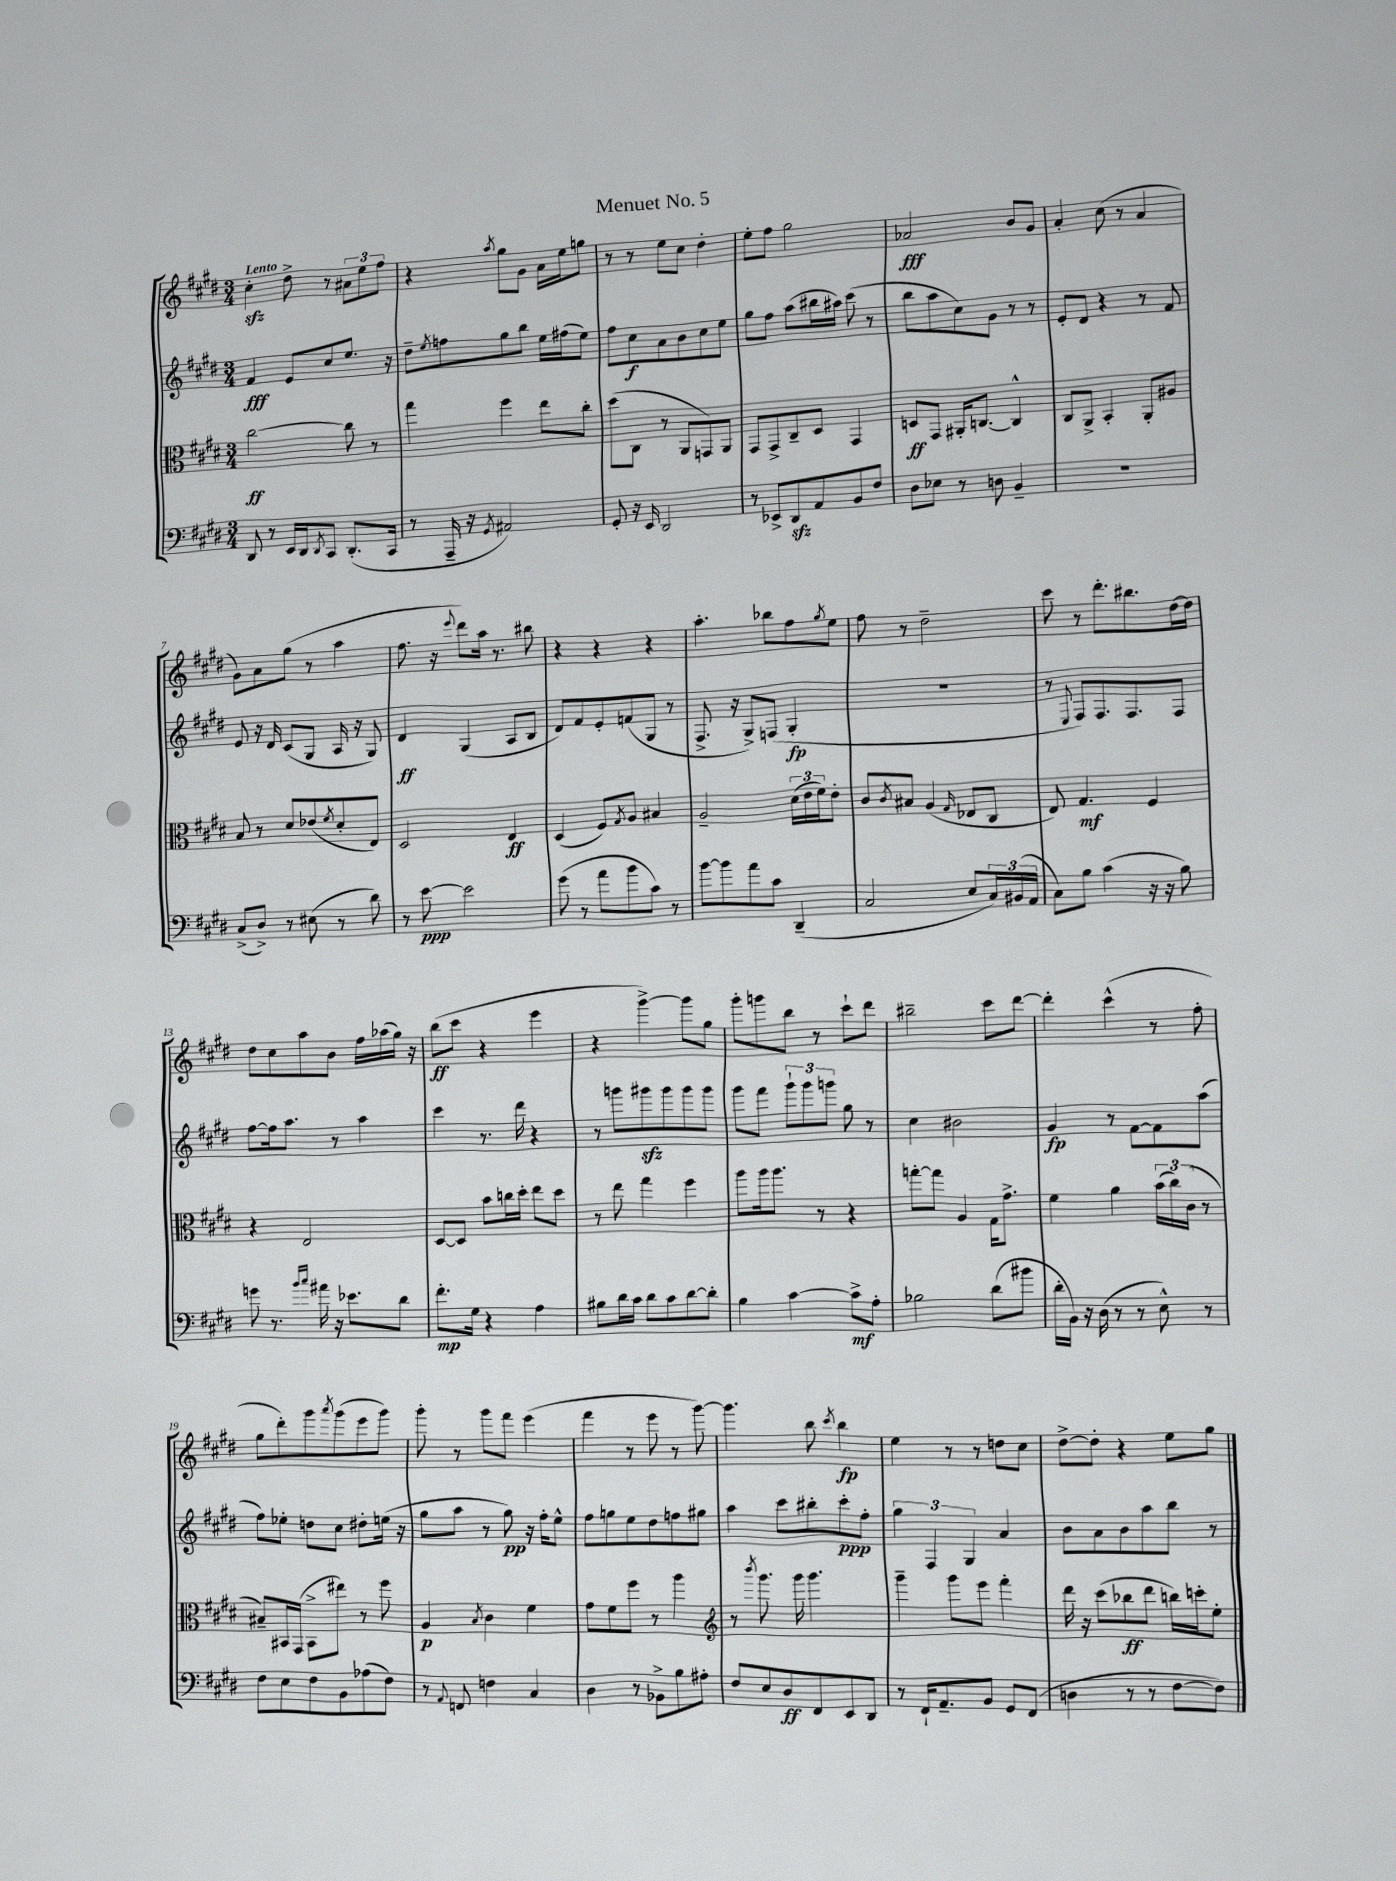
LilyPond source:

\header { title = "Menuet No. 5" }
<<
\new StaffGroup <<
\new Staff = "s0" {
    \clef treble \key e \major \numericTimeSignature \time 3/4 \tempo "Lento"
    cis''4-.\sfz dis''8-> r8 \tuplet 3/2 { ais'8 e''8 fis''8 } |
    r4 \acciaccatura { a''8 } gis''8 gis'8 a'16 e''16 g''8 |
    r8 r8 e''8 cis''8 dis''4-. |
    e''8-. fis''8 gis''2 |
    aes'2\fff b'8 gis'8 |
    a'4-. cis''8( r8 a'4 |
    gis'8) a'8 gis''8( r8 a''4 |
    fis''8. r16 \appoggiatura { e'''8 } dis'''8) a''16 r8. bis''8 |
    r4 r4 r4 |
    a''4.-. bes''8 fis''8 \acciaccatura { gis''8 } e''8 |
    fis''8 r8 dis''2-- |
    cis'''8 r8 dis'''8.-. bis''8. dis''16~ dis''16 |
    dis''8 cis''8 a''8 b'8 fis''16 aes''16( gis''16) r16 |
    b''8\ff( cis'''8 r4 e'''4 |
    r4 gis'''4~->) gis'''8 gis''8 |
    gis'''8-. g'''8 b''8 r8 cis'''8-! dis'''8 |
    bis''2-- cis'''8 dis'''8~ |
    dis'''4-. cis'''4-^( r8 fis''8-. |
    gis''8 dis'''8-.) gis'''8 \acciaccatura { a'''8 } gis'''8( e'''8 gis'''8) |
    gis'''8-. r8 gis'''8 fis'''8 e'''4( |
    fis'''4 r8 e'''8 r8 gis'''8~) |
    gis'''4. b''8 \acciaccatura { cis'''8 } b''4\fp |
    e''4 r8 r8 d''8 cis''8 |
    dis''8~-> dis''8-. r4 e''8 gis''8 \bar "|." |
}
\new Staff = "s1" {
    \clef treble \key e \major \numericTimeSignature \time 3/4
    fis'4\fff e'8 cis''8 e''8. r16 |
    dis''8-- \acciaccatura { e''8 } f''8 gis''8 b''8 e''16 fis''16( e''8) |
    fis''8 cis''8\f a'8 b'8 cis''8 e''8 |
    gis''8 fis''8 a''8( bis''16 ais''16) cis'''8( r8 |
    b''8 a''8 cis''8) gis'8 r8 r8 |
    e'8-. dis'8 r4 r8 fis'8 |
    e'8 r16 dis'16 cis'8( gis8 a16 r16 gis8) |
    dis'4\ff gis4( a8 b8 |
    dis'8) fis'8 e'8-. f'8( gis8 r8 |
    fis8.-> r16 gis8->) f8( gis4-.\fp |
    R2. |
    r8 \appoggiatura { e8 } fis8) fis8. fis8. fis8 |
    fis''8~ fis''16 a''8. r8 a''4 |
    cis'''4 r8. dis'''16 r4 |
    r8 g'''8 gis'''8\sfz gis'''8 gis'''8 gis'''8 |
    gis'''8 fis'''8 \tuplet 3/2 { gis'''8-! gis'''8 g'''8 } gis''8 r8 |
    cis''4 bis'2 |
    gis'4\fp r8 fis'8~ fis'8 a''8( |
    fis''8) ees''8-. d''8 cis''8 dis''8-. e''16( r16 |
    gis''8 a''8 r8 gis''8\pp) r16 fis''16-. e''8-^ |
    fis''8 g''8 e''8 dis''8 f''8 gis''8 |
    a''4 cis'''8 bis''8-. cis'''8-.\ppp fis''8-. |
    \tuplet 3/2 { gis''4 fis4 gis4 } a'4 |
    b'8 a'8 b'8 a''8 b''8 r8 \bar "|." |
}
\new Staff = "s2" {
    \clef alto \key e \major \numericTimeSignature \time 3/4
    cis''2~\ff cis''8 r8 |
    gis''4 fis''4 e''8 cis''8-. |
    dis''8( cis8 r8 a,8 g,8) a,8 |
    gis,8 gis,8-> cis8-- dis8 gis,4 |
    d8\ff gis,8 ais,16-. c8.~ c4-^ |
    cis8 a,8-> b,4-. a,8-. ais8 |
    b8 r8 dis'8 ees'8( \acciaccatura { fis'8 } dis'8-. e8) |
    dis2 e4\ff |
    dis4( fis8) \acciaccatura { gis8 } a8 bis4 |
    a2-- \tuplet 3/2 { dis'16( e'16 fis'16) } e'8-. |
    cis'8 \acciaccatura { cis'8 } bis8 a4( \grace { gis16 } ees8 cis8 |
    e8) gis4.\mf fis4 |
    r4 e2 |
    dis8~ dis8 b'8 c''16 dis''16-. e''8 dis''8 |
    r8 e''8 gis''4 fis''4 |
    a''8 a''16 a''8. r8 r4 |
    g''8~-. g''8 a4 gis16 gis'8.-> |
    fis'4 a'4 \tuplet 3/2 { b'16( cis''16) cis'16( } r8 |
    bis8--) bis,16 gis,16( bis,8-> eis''8) r8 fis''8 |
    a4\p \acciaccatura { b8 } cis'4 fis'4 |
    gis'8 fis'8 fis''8 r8 a''4 |
    \clef treble r8 \acciaccatura { b'''8 } gis'''8. gis'''16 gis'''4. |
    gis'''4-- gis'''8 e'''8 fis'''4-. |
    dis'''16 r16 cis'''8( bes''8\ff dis'''8 b''16) c'''16-. e''8-. \bar "|." |
}
\new Staff = "s3" {
    \clef bass \key e \major \numericTimeSignature \time 3/4
    dis,8 r8 e,16 dis,16 \acciaccatura { dis,8 } cis,8 dis,8.-.( cis,16 |
    r8 a,,16-- r16 \acciaccatura { gis,8 } ais,2) |
    gis,8-. r16 e,16 dis,2 |
    r8 ees,8-> dis,8\sfz a,8 b,8 fis8 |
    dis8 ees8 r8 d8 b,4-- |
    R2. |
    cis8->( dis8->) r8 eis8( r8 dis'8) |
    r8 e'8~\ppp e'2 |
    gis'8( r8 a'8 b'8 cis'8) r8 |
    b'8~ b'8 a'8 cis'8 dis,4--( |
    cis2 e8 \tuplet 3/2 { cis16) bis,16( a,16 } |
    cis8) b8 cis'4( r16 r16 b8) |
    g'8 r8. \grace { b'16 cis''16 } ais'16 r16 ees'8. dis'8 |
    fis'8.-.\mp gis16 r4 a4 |
    bis8 dis'16 cis'16 dis'8 cis'8 dis'8~ dis'8-. |
    b4 cis'4~ cis'8->\mf a8-. |
    bes2 dis'8( bis'8 |
    dis'16-. b,16) r16 dis16( r8 r8 e8-^) r8 |
    fis8 e8 fis8 b,8 aes8( fis8) |
    r8 \appoggiatura { a,8 } f,8 f4 cis4 |
    dis4 r8 bes,8-> b8 ais8-. |
    fis8 e8 dis8\ff fis,8 e,8 dis,8 |
    r8 fis,16-! a,8.-- b,8 gis,8 fis,8( |
    d4 r8 r8 fis8~ fis8) \bar "|." |
}
>>
>>
